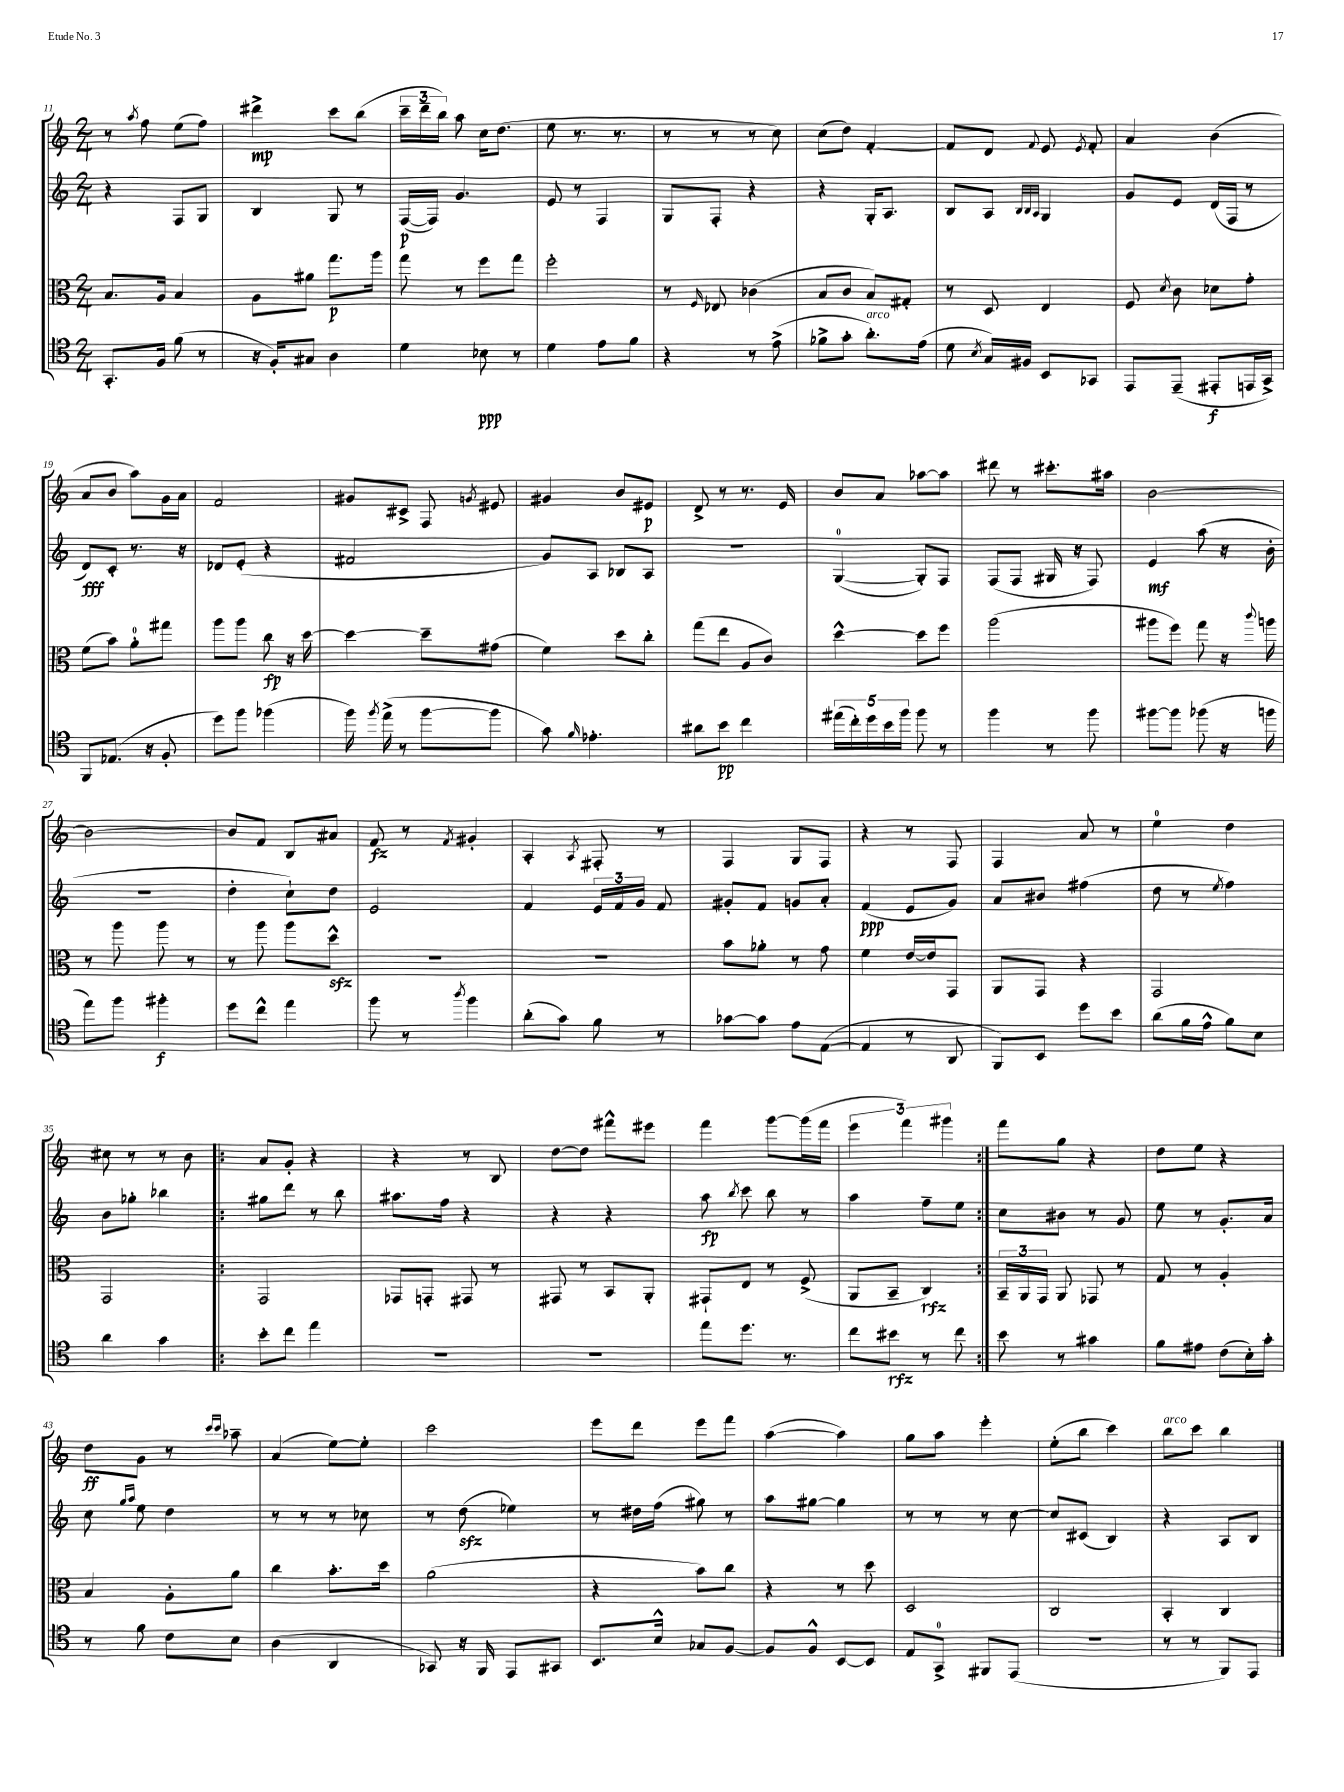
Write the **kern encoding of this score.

**kern	**kern	**kern	**kern
*staff4	*staff3	*staff2	*staff1
*clefC4	*clefC3	*clefG2	*clefG2
*k[]	*k[]	*k[]	*k[]
*M2/4	*M2/4	*M2/4	*M2/4
8.GG'	8.B	4r	8r
.	.	.	8qaa
.	.	.	8ff
16F	16A	.	.
(8f	4B	8F	(8ee
8r	.	8G	8ff)
=	=	=	=
16r	8A	4B	4ddd#^
16F')	.	.	.
8G#	8a#	.	.
4A	8.gg	8G	8ccc
.	.	8r	(8bb
.	16aa	.	.
=	=	=	=
4d	8gg	([16F	24ccc~
.	.	.	24ddd~
.	.	16F])	.
.	.	.	24bb)
.	8r	4.g	8aa
8B-	8ff	.	16cc
.	.	.	(8.dd
8r	8gg	.	.
=	=	=	=
4d	2ff'	8e	8ee
.	.	8r	8.r
8e	.	4F	.
.	.	.	8.r
8f	.	.	.
=	=	=	=
4r	8r	8G	8r
.	16qqF	.	.
.	8E-	8F'	8r
8r	(4c-	4r	8r
(8e^	.	.	8cc)
=	=	=	=
8f-^	8B	4r	(8cc
8g'	8c	.	8dd)
8.a')	8B)	16G'	[4f'
.	.	8.A	.
.	8G#'	.	.
(16e	.	.	.
=	=	=	=
8d	8r	8B	8f]
8qB	.	.	.
16G)	8D	8A	8d
16F#	.	.	.
.	.	32qqB	.
.	.	32qqB	.
.	.	32qqA	8qqf
8BB	4E	4G	8e
.	.	.	8qe
8GG-	.	.	8f'
=	=	=	=
8EE	8F	8g	4a
.	8qd	.	.
(8EE~	8c	8e	.
8EE#'	8d-	(16d	(4b
.	.	16F	.
16EE	8g'	8r	.
16GG^)	.	.	.
=	=	=	=
8FF	(8f	8d)	8a
(8.E-	8b)	8c'	8b
.	8a'	8.r	8aa)
16r	.	.	.
8F'	8gg#	.	16g
.	.	16r	16a
=	=	=	=
8dd)	8aa	8d-	2f
8ff	8aa	(8e'	.
(4ff-	8cc	4r	.
.	16r	.	.
.	[16dd	.	.
=	=	=	=
16ff)	4dd_	2f#	8g#
8qff	.	.	.
(16ee^	.	.	.
8r	.	.	8c#^
[8ff	8dd~]	.	8F
.	.	.	8qg
8ff]	(8g#	.	8e#
=	=	=	=
8g)	4f)	8g)	4g#
16qqf	.	.	.
4.e-'	.	8A	.
.	8dd	8B-	8b
.	8cc'	8A	8e#
=	=	=	=
8a#	(8gg	2r	8d^
8b	8ee	.	8r
4cc	8A	.	8.r
.	8c)	.	.
.	.	.	16e
=	=	=	=
(20ee#	[4dd^^	([4G	8b
20cc')	.	.	.
20dd	.	.	.
.	.	.	8a
20b	.	.	.
20ff	.	.	.
8ff	8dd]	8G'])	[8aa-
8r	8ff	8F	8aa-]
=	=	=	=
4ff	(2aa	(8F	8ddd#
.	.	8F	8r
8r	.	16G#	8.ccc#'
.	.	16r	.
8ff	.	8F)	.
.	.	.	16aa#
=	=	=	=
[8ff#	8aa#	4e	[2b
8ff#]	8ff)	.	.
(8ff-	8gg	(8aa	.
16r	16r	16r	.
.	8qqccc	.	.
16ff	16aa	16b'	.
=	=	=	=
8ee)	8r	2r	2b_
8ff	8aa	.	.
4ff#'	8aa	.	.
.	8r	.	.
=	=	=	=
8dd	8r	4dd'	8b]
8cc^^	8aa	.	8f
4ee	8aa	8cc`)	8B
.	8dd^^	8dd	8a#
=	=	=	=
8ff	2r	2e	8f
8r	.	.	8r
8qaa	.	.	8qf
4ff	.	.	4g#'
=	=	=	=
(8a'	2r	4f	4A'
8g)	.	.	.
.	.	.	8qA
8f	.	24e	8F#'
.	.	24f	.
.	.	24g	.
8r	.	8f	8r
=	=	=	=
[8g-	8b	8g#'	4F
8g-]	8a-'	8f	.
8e	8r	8g	8G
([8E	8g	8a'	8F
=	=	=	=
4E]	4f	(4f	4r
8r	[16e	8e	8r
.	16e]	.	.
8AA	8GG	8g)	8F
=	=	=	=
8FF)	8AA	8a	4F
8BB	8GG	8b#	.
8dd	4r	(4ff#	8a
8b	.	.	8r
=	=	=	=
(8a	2GG	8dd	4ee
16f	.	8r	.
16e^^	.	.	.
.	.	8qee	.
8f)	.	4ff)	4dd
8B	.	.	.
=	=	=	=
4a	2GG	8b	8cc#
.	.	8gg-'	8r
4g	.	4bb-	8r
.	.	.	8b
=!|:	=!|:	=!|:	=!|:
8b'	2GG	8gg#	8a
8cc	.	8ddd	8g'
4ee	.	8r	4r
.	.	8bb	.
=	=	=	=
2r	8GG-	8.aa#	4r
.	8GG'	.	.
.	.	16ff	.
.	8GG#	4r	8r
.	8r	.	8B
=	=	=	=
2r	8GG#	4r	[8dd
.	8r	.	8dd]
.	8BB	4r	8fff#^^
.	8AA'	.	8eee#
=	=	=	=
8ee	8GG#`	8aa	4fff
.	.	8qbb	.
8.dd	8E	8ccc	.
.	8r	8bb	[8ggg
8.r	.	.	.
.	(8F^	8r	(16ggg]
.	.	.	16fff
=	=	=	=
8cc	8AA	4aa	6eee
8b#	8BB~	.	.
.	.	.	6fff)
8r	4C)	8ff~	.
.	.	.	6ggg#
8cc	.	8ee	.
=:|!	=:|!	=:|!	=:|!
8b	24BB~	8cc	8fff
.	24AA	.	.
.	24GG	.	.
8r	8AA	8b#	8gg
4g#	8GG-	8r	4r
.	8r	8g	.
=	=	=	=
8f	8G	8ee	8dd
8e#	8r	8r	8ee
(8c	4A'	8.g'	4r
16B')	.	.	.
16g'	.	16a	.
=	=	=	=
8r	4B	8cc	8dd
.	.	16qqgg	.
.	.	16qqaa	.
8f	.	8ee	8g
8c	8A'	4dd	8r
.	.	.	16qqccc
.	.	.	16qqccc
8B	8a	.	8aa-~
=	=	=	=
(4A	4cc	8r	(4a
.	.	8r	.
4AA	8.b'	8r	[8ee)
.	.	8cc-	8ee']
.	16dd	.	.
=	=	=	=
8GG-)	(2a	8r	2ccc
16r	.	(8dd	.
16FF	.	.	.
8EE	.	4ee-)	.
8GG#	.	.	.
=	=	=	=
8.BB	4r	8r	8eee
.	.	16dd#	8ddd
16B^^	.	(16ff	.
8G-	8b)	8gg#)	8eee
[8F	8cc	8r	8fff
=	=	=	=
8F]	4r	8aa	([4aa
8F^^	.	[8gg#	.
[8BB	8r	4gg#]	4aa])
8BB]	8dd	.	.
=	=	=	=
8E	2D	8r	8gg
8GG^	.	8r	8aa
8FF#	.	8r	4eee'
(8EE	.	[8cc	.
=	=	=	=
2r	2C	8cc]	(8ee'
.	.	(8c#	8bb
.	.	4B)	4ccc)
=	=	=	=
8r	4BB'	4r	8bb
8r	.	.	8ccc
8FF)	4C	8A	4bb
8EE	.	8B	.
==	==	==	==
*-	*-	*-	*-
